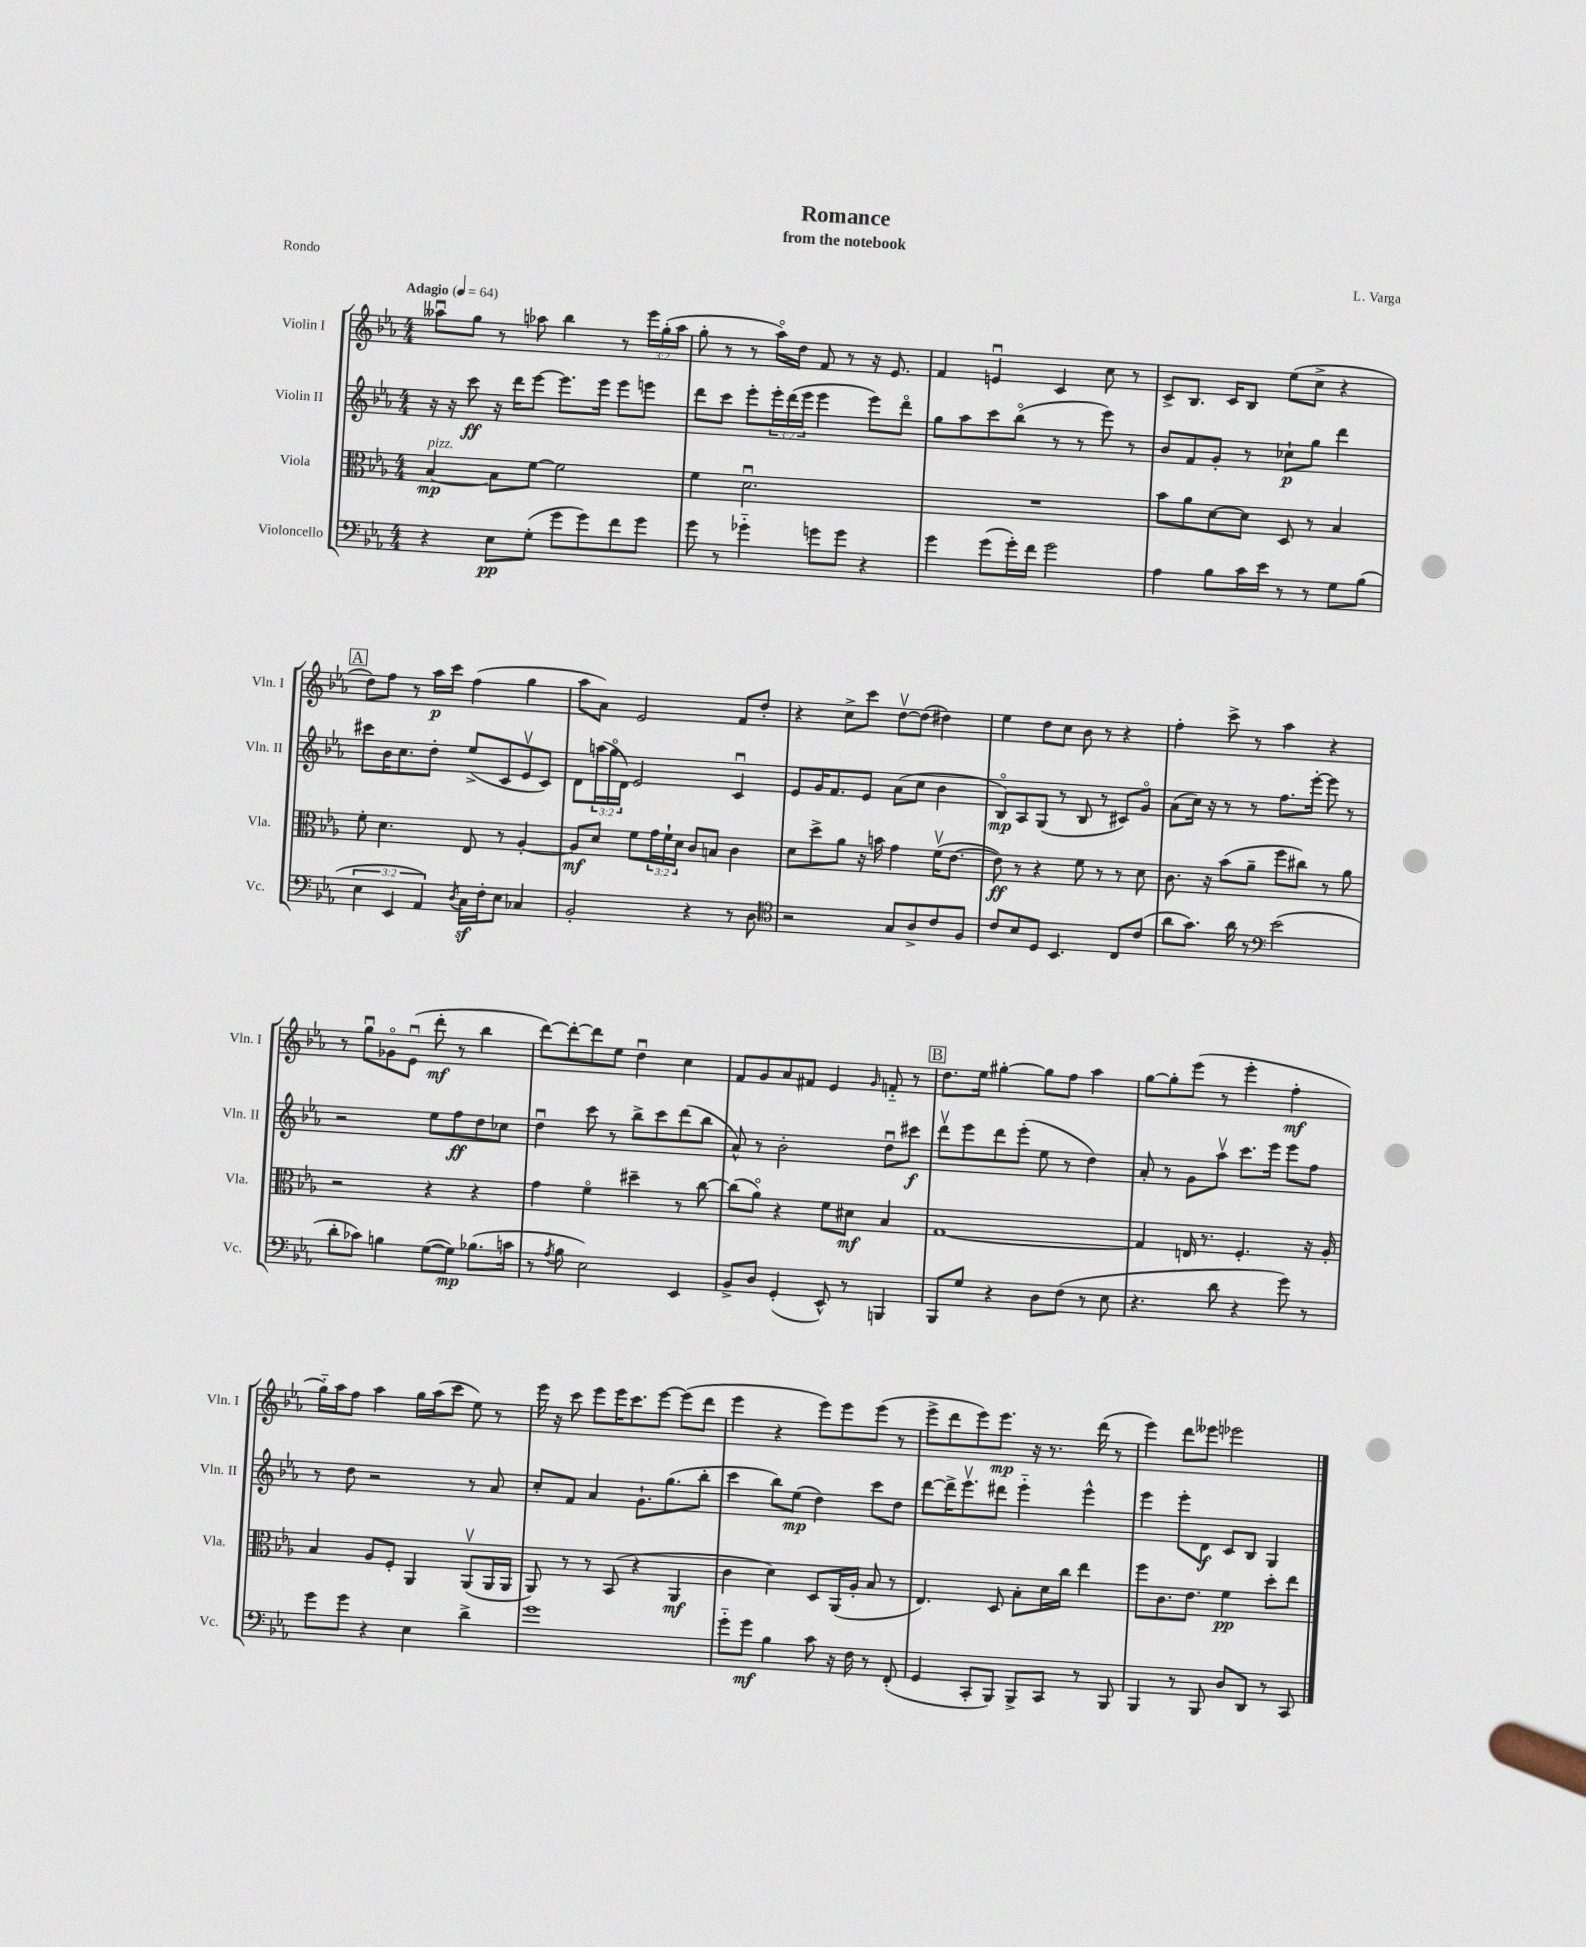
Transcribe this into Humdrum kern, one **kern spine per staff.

**kern	**dynam	**kern	**dynam	**kern	**dynam	**kern	**dynam
*part4	*part4	*part3	*part3	*part2	*part2	*part1	*part1
*staff4	*staff4	*staff3	*staff3	*staff2	*staff2	*staff1	*staff1
*I"Violoncello	*	*I"Viola	*	*I"Violin II	*	*I"Violin I	*
*I'Vc.	*	*I'Vla.	*	*I'Vln. II	*	*I'Vln. I	*
*clefF4	*	*clefC3	*	*clefG2	*	*clefG2	*
*k[b-e-a-]	*	*k[b-e-a-]	*	*k[b-e-a-]	*	*k[b-e-a-]	*
*M4/4	*	*M4/4	*	*M4/4	*	*M4/4	*
*MM64	*	*MM64	*	*MM64	*	*MM64	*
=1	=1	=1	=1	=1	=1	=1	=1
!	!	!	!	!	!	!LO:TX:a:B:t=Adagio	!
!	!	!LO:TX:a:i:t=pizz.	!	!	!	!	!
4r	.	[4B-/	mp	16r	.	8aa--Xu\L	.
.	.	.	.	16r	.	.	.
.	.	.	.	8ccc\	ff	8gg\J	.
8E-\L	pp	8B-\L]	.	16r	.	8r	.
.	.	.	.	16ddd\KL	.	.	.
(8G'\J	.	[8f\J	.	[8eee-\J	.	8aa-X\	.
8g\L	.	2f\]	.	8.eee-\L]	.	4bb-\	.
8g\)	.	.	.	.	.	.	.
.	.	.	.	16eee-\Jk	.	.	.
8f\	.	.	.	8eee-\L	.	8r	.
8g\J	.	.	.	8eeen\J	.	24eee-\LL	.
.	.	.	.	.	.	(24gg'\	.
.	.	.	.	.	.	24aa-\JJ	.
=2	=2	=2	=2	=2	=2	=2	=2
8g\	.	4f\	.	8ddd\L	.	8gg'\	.
8r	.	.	.	8ccc\J	.	8r	.
4g-X\	.	2.du\	.	8eee-'\L	.	8r	.
.	.	.	.	24eee-'\L	.	16aa-\LL)	.
.	.	.	.	(24ddd\	.	.	.
.	.	.	.	.	.	16dd\JJ	.
.	.	.	.	24eee-\JJ	.	.	.
8gn\L	.	.	.	4eee-\	.	8f/	.
8g\J	.	.	.	.	.	8r	.
4r	.	.	.	8eee-\L)	.	16r	.
.	.	.	.	.	.	8.e-/	.
.	.	.	.	8ddd\J	.	.	.
=3	=3	=3	=3	=3	=3	=3	=3
4g\	.	1r	.	8gg\L	.	4f/	.
.	.	.	.	8aa-\	.	.	.
(8g\L	.	.	.	8ccc\	.	4enu/	.
16g'\L)	.	.	.	(8bb-\J	.	.	.
16f\JJ	.	.	.	.	.	.	.
2g\	.	.	.	8r	.	4c/	.
.	.	.	.	8r	.	.	.
.	.	.	.	8eee-\)	.	8cc\	.
.	.	.	.	8r	.	8r	.
=4	=4	=4	=4	=4	=4	=4	=4
4A-\	.	8b-\L	.	8b-/L	.	8c^/L	.
.	.	8a-\	.	8f/	.	8.B-/J	.
8B-\L	.	[8d\	.	8g'/J	.	.	.
.	.	.	.	.	.	16c/KL	.
16c\L	.	8d\J]	.	8r	.	8B-/J	.
16e-\JJ	.	.	.	.	.	.	.
8r	.	8D/	.	8cc-X`\L	p	(8ee-\L	.
8r	.	8r	.	8gg\J	.	8cc^\J	.
8G\L	.	4B-/	.	4ddd\	.	4r	.
(8B-\J	.	.	.	.	.	.	.
!!LO:LB:g=z
!!LO:REH:place=s1:t=A
=5	=5	=5	=5	=5	=5	=5	=5
6E-\	.	8f'\	.	8ccc#X\L	.	8dd\L)	.
.	.	4.d\	.	16b-\K	.	8ff\J	.
6EE-/	.	.	.	.	.	.	.
.	.	.	.	8.cc\	.	.	.
.	.	.	.	.	.	8r	.
6AA-/)	.	.	.	.	.	.	.
.	.	.	.	8dd'\J	.	16aa-\LL	p
.	.	.	.	.	.	16ccc\JJ	.
8qD/	.	.	.	.	.	.	.
16Cz\LL	.	8E-/	.	(8ee-^/L	.	(4ff\	.
16F'\J	.	.	.	.	.	.	.
8E-\J	.	8r	.	8c/	.	.	.
4C-X/	.	[4A-'/	.	8e-v/	.	4gg\	.
.	.	.	.	8c/J)	.	.	.
=6	=6	=6	=6	=6	=6	=6	=6
2BB-'/	.	8A-/L]	mf	8d\L	.	8aa-\L	.
.	.	8d/J	.	(24aan\L	.	8a-\J)	.
.	.	.	.	24gg\	.	.	.
.	.	.	.	24d\JJ)	.	.	.
.	.	8f\L	.	2e-/	.	2e-/	.
.	.	24g\L	.	.	.	.	.
.	.	24f`\	.	.	.	.	.
.	.	24d\JJ	.	.	.	.	.
4r	.	8c/L	.	.	.	.	.
.	.	8Bn/J	.	.	.	.	.
8r	.	4c\	.	4cu/	.	8f/L	.
8D\	.	.	.	.	.	8dd'/J	.
=7	=7	=7	=7	=7	=7	=7	=7
*clefC4	*	*	*	*	*	*	*
2r	.	8d\L	.	8e-/L	.	4r	.
.	.	8dd^\	.	16g/K	.	.	.
.	.	.	.	8.f/	.	.	.
.	.	8a-\J	.	.	.	8cc^\L	.
.	.	16r	.	8e-/J	.	8ccc\J	.
.	.	16bn\	.	.	.	.	.
8G/L	.	4g\	.	(8a-\L	.	[8ddv\L	.
8A-^/	.	.	.	8cc\J	.	(8dd\J]	.
8c/	.	(16fv\KL	.	4b-\	.	4dd#X\)	.
.	.	[8.e-\J	.	.	.	.	.
8F/J	.	.	.	.	.	.	.
=8	=8	=8	=8	=8	=8	=8	=8
8c/L	.	8e-\])	ff	8B-/L)	mp	4ee-\	.
8B-/	.	8r	.	8A-/	.	.	.
8D/J	.	4r	.	(8G/J	.	8dd\L	.
4.BB-/	.	.	.	8r	.	8cc\J	.
.	.	8f\	.	8B-/	.	8b-\	.
.	.	8r	.	8r	.	8r	.
8C/L	.	8r	.	8c#X/L)	.	4r	.
(8c/J	.	8d\	.	8g/J	.	.	.
=9	=9	=9	=9	=9	=9	=9	=9
8a-\L	.	8.c\	.	(8a-\L	.	4ff'\	.
8.g\J)	.	.	.	16cc\Jk)	.	.	.
.	.	16r	.	16r	.	.	.
.	.	(8b-\L	.	8r	.	8ccc^\	.
16a-\	.	.	.	.	.	.	.
8r	.	8a-~\J	.	8r	.	8r	.
*clefF4	*	*	*	*	*	*	*
(2e-\	.	8ff\L	.	8.ff\L	.	4aa-\	.
.	.	8cc#X\J)	.	.	.	.	.
.	.	.	.	[16eee-'\Jk	.	.	.
.	.	8r	.	8eee-\]	.	4r	.
.	.	8a-\	.	8r	.	.	.
!!LO:LB:g=z
=10	=10	=10	=10	=10	=10	=10	=10
8d'\L	.	2r	.	2r	.	8r	.
8c-X\J)	.	.	.	.	.	8ggu\L	.
4Bn\	.	.	.	.	.	8g-X\	.
.	.	.	.	.	.	(8e-u\J	.
([8G\L	.	4r	.	8ee-\L	.	8ddd'\	mf
8G\J])	mp	.	.	8ff\	ff	8r	.
(8.B-X\L	.	4r	.	8dd\	.	4bb-\	.
.	.	.	.	8cc-X\J	.	.	.
16cn\Jk	.	.	.	.	.	.	.
=11	=11	=11	=11	=11	=11	=11	=11
8r	.	4g\	.	4ddu\	.	[8ddd\L)	.
8qA-/	.	.	.	.	.	.	.
8B-\	.	.	.	.	.	8ddd'\_	.
2E-\)	.	4f\	.	8ccc\	.	8ddd\]	.
.	.	.	.	8r	.	8ee-\J	.
.	.	4dd#X~\	.	8bb-^\L	.	4ddu\	.
.	.	.	.	8ccc\	.	.	.
4EE-/	.	8r	.	(8ddd\	.	4cc\	.
.	.	[8cc\	.	8bb-\J	.	.	.
=12	=12	=12	=12	=12	=12	=12	=12
8BB-^/L	.	(8cc\L]	.	8a-^^/)	.	8f/L	.
8D/J	.	8a-\J)	.	8r	.	8g/	.
(4GG'/	.	4r	.	2b-'\	.	8a-/	.
.	.	.	.	.	.	8f#X/J	.
8EE-^^/)	.	8f\L	.	.	.	4e-/	.
8r	.	8d#X\J	mf	.	.	.	.
.	.	.	.	.	.	16qqg/	.
4BBBn/	.	4B-/	.	8ddu\L	.	8fn/	.
.	.	.	.	8ccc#X\J	f	8r	.
!!LO:REH:place=s1:t=B
=13	=13	=13	=13	=13	=13	=13	=13
8BBB-/L	.	[1G	.	8dddv\L	.	8.dd\L	.
8G/J	.	.	.	8eee-\	.	.	.
.	.	.	.	.	.	16ee-\Jk	.
4r	.	.	.	8ddd\	.	[4gg#X'\	.
.	.	.	.	(8eee-'\J	.	.	.
8D\L	.	.	.	8ee-\	.	8gg#\L]	.
(8F\J	.	.	.	8r	.	8ff\J	.
8r	.	.	.	4dd\)	.	4aa-\	.
8E-\	.	.	.	.	.	.	.
=14	=14	=14	=14	=14	=14	=14	=14
4.r	.	4G/]	.	8a-'/	.	[8gg\L	.
.	.	.	.	8r	.	8gg'\]	.
.	.	16En/	.	8g\L	.	(8eee-\J	.
.	.	8.r	.	.	.	.	.
8d\	.	.	.	8aa-v\J	.	8r	.
4r	.	4.F'/	.	8.ccc\L	.	4eee-'\	.
.	.	.	.	16eee-\Jk	.	.	.
8g\)	.	.	.	8eee-\L	.	4ff'\	mf
8r	.	16r	.	8ff\J	.	.	.
.	.	16A-'/	.	.	.	.	.
!!LO:LB:g=z
=15	=15	=15	=15	=15	=15	=15	=15
8g\L	.	4B-/	.	8r	.	16gg\LL)	.
.	.	.	.	.	.	16aa-\J	.
8g\J	.	.	.	8dd\	.	8ff\J	.
4r	.	8A-/L	.	2r	.	4aa-\	.
.	.	8F'/J	.	.	.	.	.
4E-\	.	4AA-/	.	.	.	16gg\LL	.
.	.	.	.	.	.	(16aa-\J	.
.	.	.	.	.	.	8ccc\J	.
4d^\	.	(8AA-v/L	.	8r	.	8ee-\)	.
.	.	16AA-/L	.	8a-/	.	8r	.
.	.	16AA-/JJ	.	.	.	.	.
=16	=16	=16	=16	=16	=16	=16	=16
1g	.	8AA-/)	.	8cc'/L	.	16eee-\	.
.	.	.	.	.	.	16r	.
.	.	8r	.	8f/J	.	8ccc\	.
.	.	8r	.	4a-/	.	8eee-\L	.
.	.	(8BB-/	.	.	.	16eee-\K	.
.	.	.	.	.	.	8.ccc\	.
.	.	4r	.	8.g`\L	.	.	.
.	.	.	.	.	.	[8eee-\J	.
.	.	.	.	(8.gg\	.	.	.
.	.	4AA-/	mf	.	.	(8eee-\L]	.
.	.	.	.	8bb-'\J	.	8ddd\J	.
=17	=17	=17	=17	=17	=17	=17	=17
8g\L	.	4c\	.	4ccc\	.	4eee-\	.
8g\J	mf	.	.	.	.	.	.
4B-\	.	4d\)	.	8bb-\L)	.	4r	.
.	.	.	.	(8ee-\J	mp	.	.
8c\	.	8D/L	.	4dd\)	.	8eee-\L)	.
16r	.	(16AA-/L	.	.	.	8eee-\	.
16F\	.	16A-'/JJ	.	.	.	.	.
8r	.	8B-/	.	8ccc\L	.	(8eee-\J	.
(8FF'/	.	8r	.	8dd\J	.	8r	.
=18	=18	=18	=18	=18	=18	=18	=18
4GG/	.	4.E-/)	.	[8ddd\L	.	8eee-^\L	.
.	.	.	.	16ddd^\K]	.	8ddd\	.
.	.	.	.	8.eee-v\	.	.	.
8CC'/L	.	.	.	.	.	8eee-\)	.
8BBB-/J)	.	8D/	.	8ddd#X\J	.	8.eee-\J	mp
8BBB-^/L	.	8B-'\L	.	4eee-\	.	.	.
.	.	.	.	.	.	16r	.
8CC/J	.	16d\L	.	.	.	8.r	.
.	.	16cc\JJ	.	.	.	.	.
8r	.	4ee-\	.	4eee-^^\	.	.	.
.	.	.	.	.	.	(16ddd\	.
8BBB-/	.	.	.	.	.	8r	.
=19	=19	=19	=19	=19	=19	=19	=19
4BBB-/	.	8ff\L	.	4eee-\	.	4eee-\)	.
.	.	8.c\	.	.	.	.	.
8r	.	.	.	8eee-'\L	.	8ddd\L	.
.	.	8.e-\J	.	.	.	.	.
8BBB-/	.	.	.	8d\J	f	8eee--X\J	.
8D/L	.	4f\	pp	8c/L	.	2eee-X\	.
8DD/J	.	.	.	8B-/J	.	.	.
8r	.	8dd'\L	.	4G/	.	.	.
8CC/	.	8ee-\J	.	.	.	.	.
==	==	==	==	==	==	==	==
*-	*-	*-	*-	*-	*-	*-	*-
